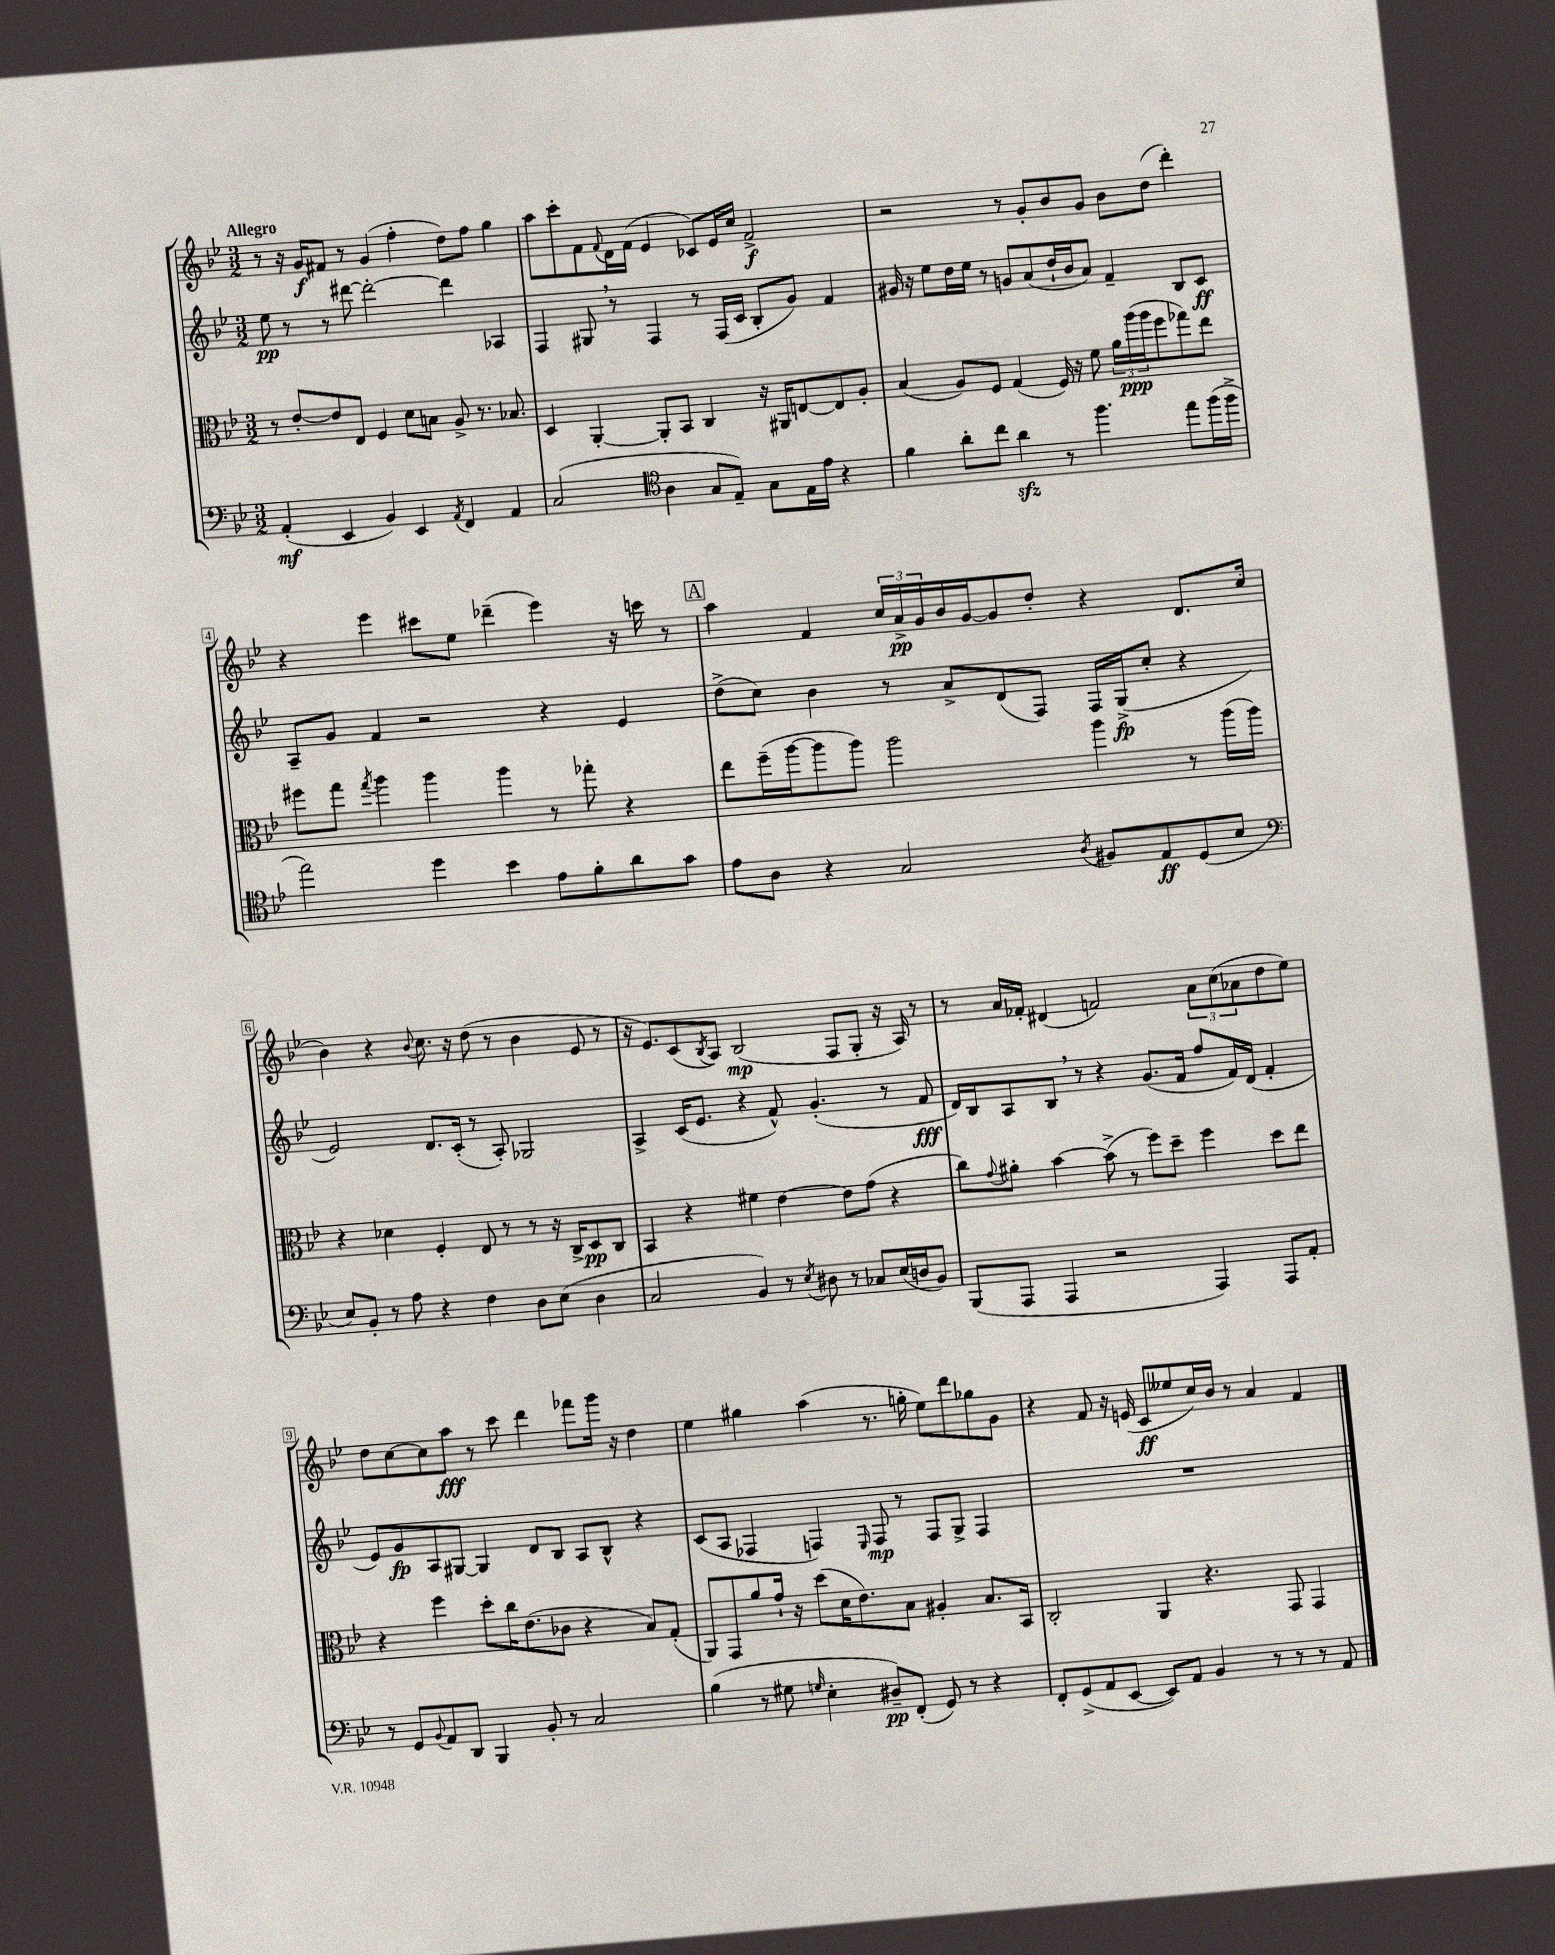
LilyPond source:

<<
\new StaffGroup <<
\new Staff = "s0" {
    \clef treble \key bes \major \numericTimeSignature \time 3/2 \tempo "Allegro"
    r8 r16 g'16\f fis'8 r8 g'4( f''4-. d''8) f''8 g''4 |
    a''8 c'''8-. f'8 \appoggiatura { f'8 } d'16 f'16( ees'4 ces'8) ees'16 c''16 f'2->\f |
    r2 r8 g'8-. bes'8 g'8 bes'8 d''8( d'''4-.) |
    r4 ees'''4 cis'''8 ees''8 des'''4--( ees'''4) r16 c'''16 r8 |
    \mark \markup { \box "A" } a''4 f'4 \tuplet 3/2 { c''16 a'16->\pp g'16 } bes'16 g'16~ g'8 d''8-. r4 d'8. c''16( |
    bes'4) r4 \appoggiatura { bes'8 } c''8. r16 d''8( r8 bes'4 ees'8 r8 |
    r16 ees'8.) c'8( \acciaccatura { bes8 } a8) bes2\mp( f8 g8-. r16 a16) r8 |
    r8 a'16 fes'16-. dis'4( f'2) \tuplet 3/2 { a'8 c''8( aes'8 } d''8 ees''8) |
    d''8 c''8~ c''8 a''8\fff r8 c'''8 d'''4 fes'''8 g'''16 r16 d''4 |
    ees''4 gis''4 a''4( r8. g''16-. ees''8) d'''8 ges''8 g'8 |
    r4 f'8 r16 e'16( c'8\ff eeses''8 c''16) bes'16 r8 a'4 f'4 \bar "|." |
}
\new Staff = "s1" {
    \clef treble \key bes \major \numericTimeSignature \time 3/2
    ees''8\pp r8 r8 dis'''8~ dis'''2~-. dis'''4 aes4 |
    f4 gis8 \breathe r8 f4 r8 f16( c'16 bes8-. g'8) f'4 |
    gis'16 r16 ees''8 d''16 ees''16 r8 g'8 a'8( d''16-! bes'16 a'8) f'4-- bes8 c'8\ff |
    a8-- g'8 f'4 r2 r4 ees'4 |
    \mark \markup { \box "A" } d''8->( c''8) bes'4 r8 a'8-> d'8( f8) f16 g16->\fp( c''8-. r4 |
    ees'2) d'8. c'16-.( r8 a8-.) ges2 |
    a4-> c'16( ees'8. r4 f'8-^) g'4.-.( r8 f'8\fff |
    d'16) bes16 a8 bes8 \breathe r8 r4 g'8.( f'16 f''8 f'16) d'16( f'4-. |
    ees'8) g'8\fp a8 gis8~ gis4 d'8 bes8 a8 bes8-^ r4 |
    c'8( a8 fes4 f4) \grace { ees16 } f8\mp r8 f8 g8-> f4 |
    R1. \bar "|." |
}
\new Staff = "s2" {
    \clef alto \key bes \major \numericTimeSignature \time 3/2
    r8 ees'8~-. ees'8 ees8 f4 d'8 b8 a8-> r8. bes8. |
    d4 a,4~-. a,8-. bes,8 c4 r16 ais,16 e8~ e8 a8-. |
    bes4( a8) f8 g4( f16) r16 f'8 \tuplet 3/2 { a'16 a''16\ppp( a''16 } f''8 ges''8) ees''8 |
    fis''8 g''8 \acciaccatura { g''8 } a''4 a''4 a''4 r8 ges''8-. r4 |
    \mark \markup { \box "A" } ees''8 f''16--( a''16~ a''8 a''8) a''2 a''4 r8 a''16( a''16) |
    r4 des'4 f4-. ees8 r8 r8 r16 c16-> d8\pp c8 |
    bes,4 r4 fis'4 ees'4~ ees'8 g'8( r4 |
    c''8) \appoggiatura { g'8 } ais'8-. bes'4~ bes'8->( r8 f''8) d''8-- f''4 d''8 ees''8 |
    r4 f''4 d''8-. c''16 ees'8.( ces'8 r4 bes8) g8-.( |
    a,8) g,8 a'8 g'16-! r16 d''8( d'16 ees'8.) bes8 ais4-. bes8. bes,16 |
    c2-. a,4 r4. g,8 g,4 \bar "|." |
}
\new Staff = "s3" {
    \clef bass \key bes \major \numericTimeSignature \time 3/2
    a,4-.\mf( ees,4 bes,4) ees,4 \acciaccatura { a,8 } f,4 a,4 |
    c2( \clef tenor a4 g8 ees8--) g8 ees16 ees'16 r4 |
    f'4 a'8-. c''8 a'4\sfz r8 f''4. ees''8 f''16( f''16-> |
    ees''2) d''4 bes'4 ees'8 f'8-. a'8 g'8 |
    \mark \markup { \box "A" } ees'8 a8 r4 g2 \acciaccatura { a8 } fis8 ees8\ff d8( bes8 |
    \clef bass ees8) bes,8-. r8 a8 r4 f4 d8 ees8( d4 |
    c2 bes,4) r8 \acciaccatura { ees8 } dis8 r8 ces8 ees16( d16 bes,8) |
    bes,,8( a,,8 a,,4 r2 a,,4) a,,8 a,8-. |
    r8 g,8 \appoggiatura { bes,8 } a,8 d,8 bes,,4 bes,8-. r8 c2 |
    bes4( r8 gis8 \grace { g16 } ees4-. dis8--\pp) f,8-.( g,8) r8 r4 |
    f,8-. g,8->( a,8 ees,8~ ees,8) a,8 bes,4 r8 r8 r8 a,8 \bar "|." |
}
>>
>>
\layout { \context { \Score \override BarNumber.stencil = #(make-stencil-boxer 0.1 0.3 ly:text-interface::print) } }
